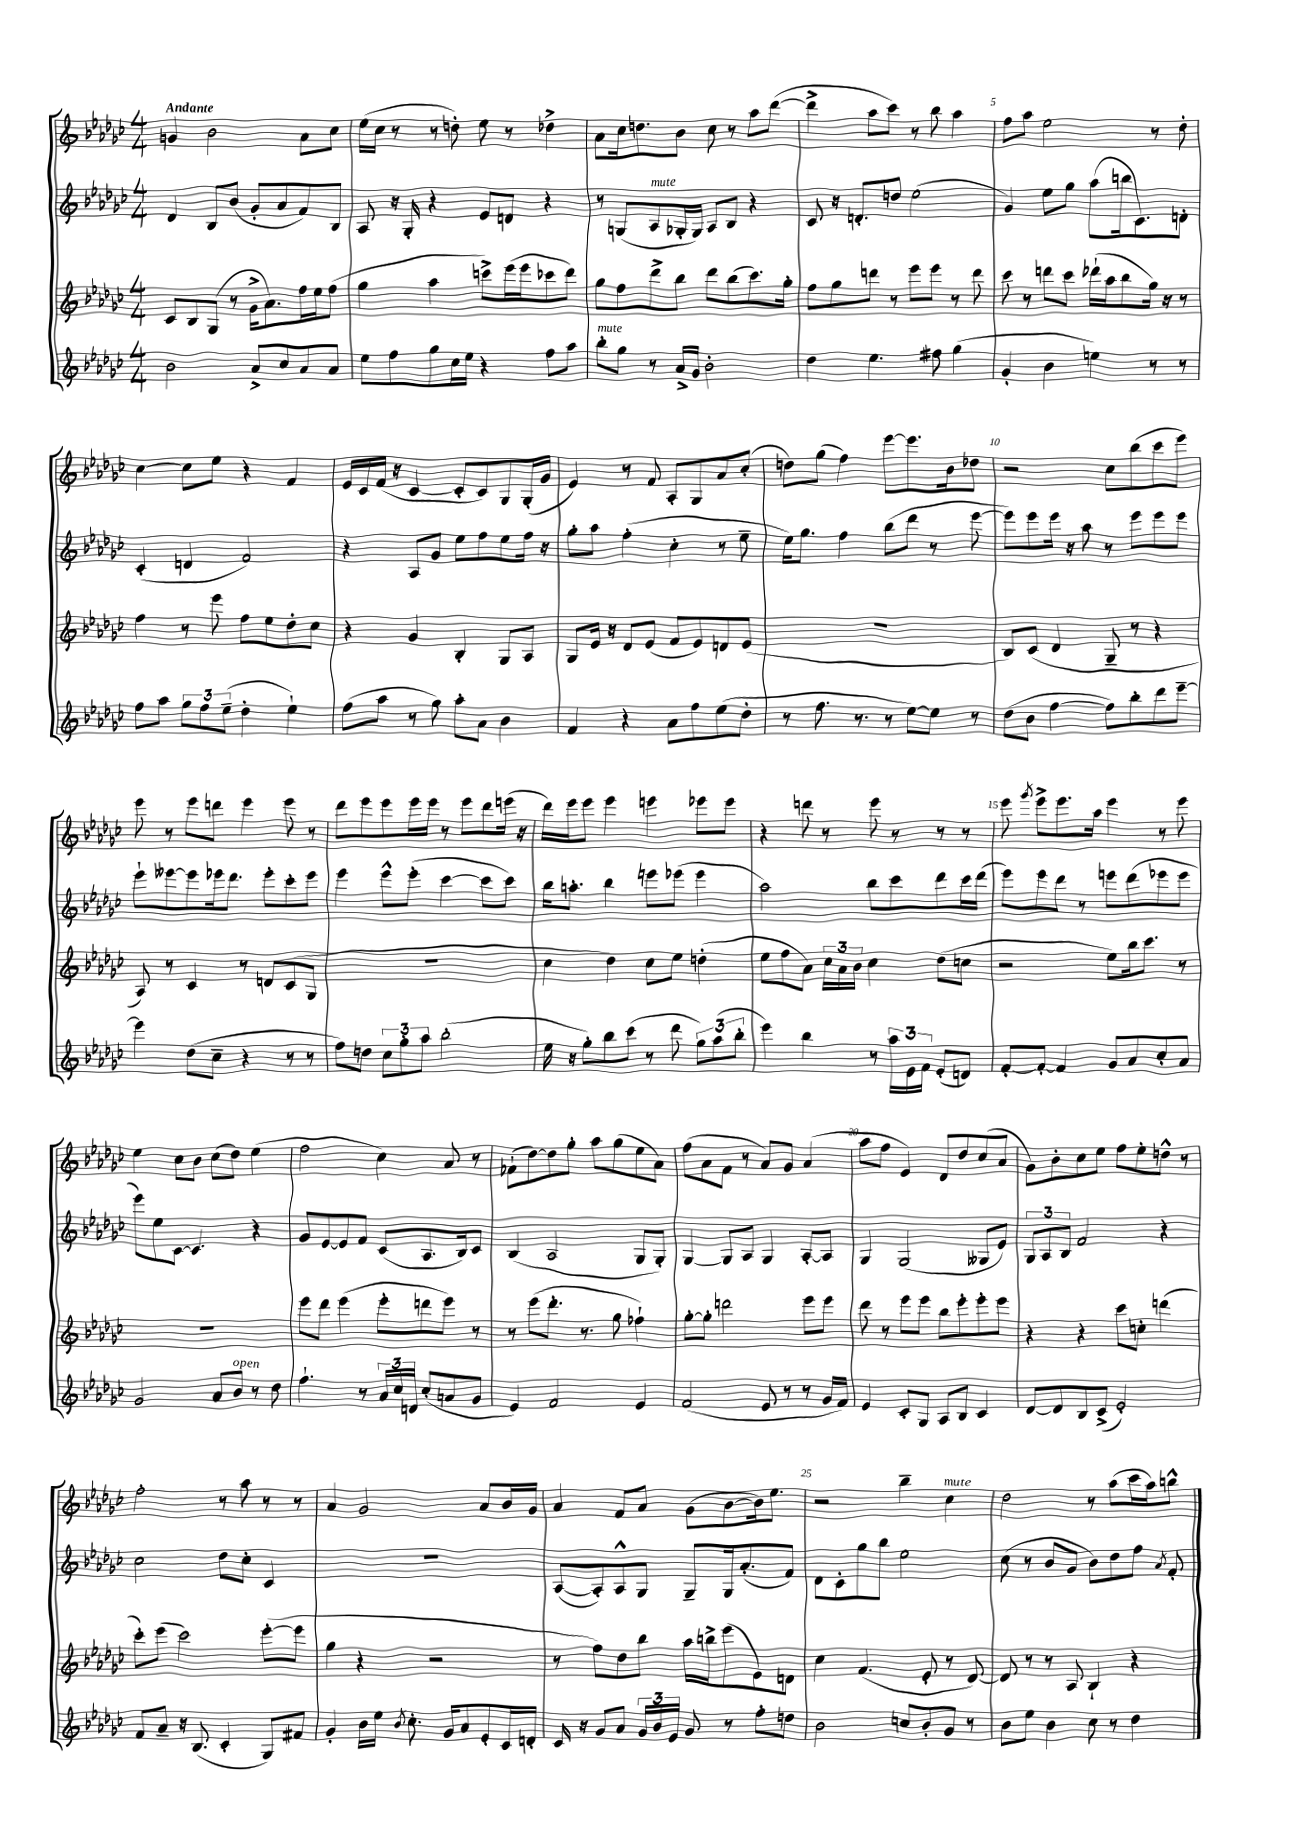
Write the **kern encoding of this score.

**kern	**kern	**kern	**kern
*part4	*part3	*part2	*part1
*staff4	*staff3	*staff2	*staff1
*clefG2	*clefG2	*clefG2	*clefG2
*k[b-e-a-d-g-c-]	*k[b-e-a-d-g-c-]	*k[b-e-a-d-g-c-]	*k[b-e-a-d-g-c-]
*M4/4	*M4/4	*M4/4	*M4/4
=1	=1	=1	=1
!	!	!	!LO:TX:a:B:t=Andante
2b-\	8c-/L	4d-/	4gn/
.	8B-/	.	.
.	(8G-/J	8B-/L	2b-\
.	8r	(8b-/J	.
8a-^/L	16g-^\KL	8g-'/L	.
.	8.a-\)	.	.
8cc-/	.	8a-/	.
8a-/	16ff\L	8f/)	8a-\L
.	16ee-\J	.	.
8a-/J	(8ff\J	8B-/J	8cc-\J
=2	=2	=2	=2
8ee-\L	4gg-\	8A-/	(16ee-\LL
.	.	.	16cc-\JJ
8ff\	.	16r	8r
.	.	16G-'/	.
8gg-\	4aa-\	4r	8r
16cc-\L	.	.	8ddn'\)
16ee-\JJ	.	.	.
4r	8cccn^\L)	8e-/L	8ee-\
.	(16eee-\L	8dn/J	8r
.	16eee-\J	.	.
8ff\L	8ccc-X\	4r	4dd-X^\
8aa-\J	8ddd-\J)	.	.
=3	=3	=3	=3
!LO:TX:a:i:t=mute	!	!	!
8bb-'\L	8gg-\L	8r	8a-\L
8gg-\J	8ff\	(8Gn/L	16cc-\k
.	.	.	8.ddn\
!	!	!LO:TX:a:i:t=mute	!
8r	8ddd-^\	8A-/	.
16a-^/LL	8bb-\J	16G-X'/L	8b-\J
16g-/JJ	.	16G-/JJ)	.
2b-'\	8ddd-\L	8A-/L	8cc-\
.	(8bb-\	8B-/J	8r
.	8.ccc-\)	4r	8aa-\L
.	.	.	([8ddd-\J
.	16gg-'\Jk	.	.
=4	=4	=4	=4
4dd-\	8ff\L	8c-/	4ddd-^\]
.	8gg-\	16r	.
.	.	8.dn'/L	.
4.ee-\	8dddn\J	.	8aa-\L
.	8r	8ddn/J	8ccc-\J)
.	8eee-\L	(2ee-\	8r
8ff#X\	8eee-\J	.	8bb-\
(4gg-\	8r	.	4aa-\
.	8ddd\	.	.
=5	=5	=5	=5
4g-'/	8ccc-\	4g-/)	8ff\L
.	8r	.	8aa-\J
4b-\	8dddn\L	8ee-\L	2ee-\
.	8ccc-\J	8gg-\J	.
4een\)	(16ddd-X`\LL	(8aa-\L	.
.	16aa-\J	.	.
.	8bb-\	16bbn\k	.
.	.	8.c-\)	.
8r	16gg-\Jk)	.	8r
.	16r	.	.
8r	8r	8dn'\J	8dd-'\
!!LO:LB:g=z
=6	=6	=6	=6
8ff\L	4ff\	(4c-'/	[4cc-\
8aa-\J	.	.	.
12gg-\L	8r	4dn/	8cc-\L]
12ff\	.	.	.
.	8eee-\	.	8ee-\J
(12ee-~\J	.	.	.
4dd-'\	8ff\L	2f/)	4r
.	8ee-\	.	.
4ee-`\)	8dd-'\	.	4f/
.	8cc-\J	.	.
=7	=7	=7	=7
(8ff\L	4r	4r	16e-/LL
.	.	.	16c-/
8aa-\J	.	.	(16f/JJ
.	.	.	16r
8r	4g-/	8A-/L	[4c-/
8gg-\)	.	8g-/J	.
8aa-'\L	4B-'/	8ee-\L	8c-'/L]
8a-\J	.	8ff\	8c-/)
4b-\	8G-/L	8ee-\	8G-/
.	8A-/J	16ff\Jk	(16G-'/L
.	.	16r	16g-/JJ
=8	=8	=8	=8
4f/	8G-/L	8gg-'\L	4e-/)
.	16e-/Jk	8aa-\J	.
.	16r	.	.
4r	8d-/L	(4ff'\	8r
.	(8e-/J	.	8f/
8a-\L	8f/L	4cc-'\	8A-'/L
8ff\	8e-/)	.	8G-/
(8ee-\	8dn/	8r	8a-/
8dd-'\J	(8e-/J	8ee-~\	(8cc-'/J
=9	=9	=9	=9
8r	1r	16ee-\KL)	8ddn\L)
.	.	8.gg-\J	.
8.ff\	.	.	(8gg-\J
.	.	4ff\	4ff\)
8.r	.	.	.
8r	.	(8bb-\L	[8eee-\L
[8ee-\L)	.	8ddd-\J	8.eee-\]
8ee-\J]	.	8r	.
.	.	.	16b-\k
8r	.	[8eee-\	8dd-X\J
=10	=10	=10	=10
(8dd-\L	8B-/L)	8eee-\L])	2r
8b-\J	(8c-/J	8eee-\	.
[4ff\	4d-/	16eee-\Jk	.
.	.	16r	.
.	.	8aa-\	.
8ff\L])	8G-~/	8r	8cc-\L
8bb-'\	8r	8eee-\L	(8bb-\
8ddd-\	4r	8eee-\	8ccc-\
[8eee-~\J	.	8eee-\J	8eee-\J)
!!LO:LB:g=z
=11	=11	=11	=11
4eee-\]	8A-/)	8eee-`\L	8eee-\
.	8r	[8eee--X\	8r
(8dd-\L	4c-/	8eee--\]	8eee-\L
8cc-~\J	.	16eee-X\k	8dddn\J
.	.	8.ddd-\J	.
4r	8r	.	4eee-\
.	8dn/L	8eee-'\L	.
8r	(8c-/	8ccc-'\	8eee-\
8r	8G-/J	8eee-\J	8r
=12	=12	=12	=12
8ff\L)	1r	4eee-\	8ddd-\L
8ddn\J	.	.	8eee-\
12cc-\L	.	8eee-^^\L	8eee-\
12gg-'\	.	.	.
.	.	(8eee-'\J	16eee-\L
12aa-\J	.	.	.
.	.	.	16eee-\JJ
(2bb-'\	.	[4ccc-\	8r
.	.	.	8eee-\L
.	.	8ccc-\L]	8ddd-\
.	.	8ccc-\J)	(16eeen\Jk
.	.	.	16r
=13	=13	=13	=13
16ee-\	4cc-\	16bb-\KL	16ddd-\LL)
16r	.	8.aan'\J	16eee-\J
8gg-'\L)	.	.	8eee-\J
8bb-\	4dd-\)	4bb-\	4eee-\
(8ccc-\J	.	.	.
8r	8cc-\L	8eeen\L	4eeen\
8ddd-\	8ee-\J	(8eee-X\J	.
12gg-\L)	(4ddn'\	4eee-\	8eee-X\L
(12aa-\	.	.	.
.	.	.	8eee-\J
12bb-'\J	.	.	.
=14	=14	=14	=14
4eee-\)	8ee-\L	2aa-\)	4r
.	8ff\	.	.
4bb-\	8a-\J)	.	8dddn\
.	24cc-\LL	.	8r
.	24a-\	.	.
.	24b-\JJ	.	.
8r	4cc-\	8bb-\L	8eee-\
24aa-\LL	.	8ccc-\	8r
24e-\	.	.	.
24f\JJ	.	.	.
(8e-'/L	(8dd-\L	8ddd-\	8r
8dn/J)	8ccn\J	16ccc-\L	8r
.	.	(16ddd-\JJ	.
=15	=15	=15	=15
[8f'/L	2r	8eee-\L)	8eee-\
.	.	.	8qggg-/
8f'/J_	.	8eee-\	8eee-^\L
4f/]	.	8ddd-\J	8.eee-\
.	.	8r	.
.	.	.	16aa-\Jk
8g-/L	8ee-\L)	8eeen\L	4eee-\
8a-/	16bb-\k	(8ddd-\	.
.	8.ccc-\J	.	.
8cc-'/	.	8eee-X\	8r
8a-/J	8r	8eee-\J	8eee-\
!!LO:LB:g=z
=16	=16	=16	=16
2g-/	1r	8eee-\L)	4ee-\
.	.	8ee-\	.
.	.	[8c-\J	8cc-\L
.	.	4.c-/]	8b-\J
8a-/L	.	.	(8cc-\L
!LO:TX:a:i:t=open	!	!	!
8b-/J	.	.	8dd-\J)
8r	.	4r	(4ee-\
8dd-\	.	.	.
=17	=17	=17	=17
4.ff`\	8eee-\L	8g-/L	2ff\
.	8ddd-\J	[8e-/	.
.	(4eee-\	8e-/]	.
8r	.	8f/J	.
24a-/LL	8eee-'\L	(8c-/L	4cc-\)
24cc-/	.	.	.
24dn/JJ	.	.	.
(8cc-'/L	8dddn\	8.A-/	.
8an/	8eee-\J)	.	8a-/
.	.	16B-/k)	.
8g-/J	8r	8c-/J	8r
=18	=18	=18	=18
4e-/)	8r	(4B-/	(8f-X`\L
.	(8eee-\L	.	[8dd-\)
2f/	8.ddd-'\J	2A-/	8dd-\]
.	.	.	8gg-'\J
.	8.r	.	.
.	.	.	8aa-\L
.	8gg-\	.	(8gg-\
4e-/	4ff-X`\)	8G-/L	8ee-\
.	.	8G-'/J)	8a-\J)
=19	=19	=19	=19
(2f/	[8gg-'\L	[4G-/	(8ff\L
.	8gg-'\J]	.	8a-\
.	2dddn\	8G-/L]	8f\J
.	.	8A-/J	8r
8e-/	.	4G-/	8a-/L)
8r	.	.	8g-/J
8r	8eee-\L	[8A-'/L	(4a-/
16g-/LL	8eee-\J	8A-/J]	.
16f/JJ)	.	.	.
=20	=20	=20	=20
4e-/	8ddd-\	4G-/	8aa-\L
.	8r	.	8ff\J
8c-'/L	8eee-\L	(2G-/	4e-/)
8G-/J	8eee-\J	.	.
8A-/L	8bb-\L	.	8d-/L
8B-/J	8eee-'\	.	8dd-/
4c-/	8eee-'\	8G--X/L	(8cc-/
.	8eee-\J	8e-/J)	8a-/J
=21	=21	=21	=21
[8d-/L	4r	12G-/L	8g-\L)
.	.	12A-/	.
8d-/]	.	.	8b-'\
.	.	12B-/J	.
8B-/	4r	2f/	8cc-\
(8c-^/J	.	.	8ee-\J
2e-'/)	8ccc-\L	.	8ff\L
.	8ccn'\J	.	8ee-'\
.	(4dddn\	4r	8ddn^^\J
.	.	.	8r
!!LO:LB:g=z
=22	=22	=22	=22
8f/L	8ccc-'\L)	2cc-\	2ff'\
8a-~/J	(8eee-\J	.	.
16r	2ccc-\)	.	.
(8.B-/	.	.	.
4c-'/	.	8dd-\L	8r
.	.	8cc-'\J	8aa-\
8G-/L)	([8eee-'\L	4c-/	8r
8f#X/J	8eee-\J]	.	8r
=23	=23	=23	=23
4g-'/	4gg-\	1r	4a-/
16b-\LL	4r	.	2g-/
16ee-\JJ	.	.	.
8qb-/	.	.	.
8.cc-'\	.	.	.
.	2r	.	.
16g-/KL	.	.	.
8a-/	.	.	.
8e-'/	.	.	8a-/L
16c-/L	.	.	16b-/L
16dn'/JJ	.	.	16g-/JJ
=24	=24	=24	=24
16c-/	8r	([8A-/L	4a-/
16r	.	.	.
8g-/L	8ff\L)	8A-'/])	.
8a-/J	8dd-\	8A-^^/	8f/L
24g-/LL	8bb-\J	8G-/J	8a-/J
24b-/	.	.	.
24e-/JJ	.	.	.
8g-/	16aa-\LL	8G-~/L	(8g-\L
.	16bbn^\J	.	.
8r	(8eee-\	16G-/k	[8b-\
.	.	(8.a-'/	.
8ff'\L	8e-\)	.	16b-\k])
.	.	.	8.ee-\J
8ddn\J	8dn\J	8f/J)	.
=25	=25	=25	=25
2b-\	4cc-\	8d-\L	2r
.	.	8c-'\	.
.	(4.f/	8gg-\	.
.	.	8bb-\J	.
8ccn/L	.	2ee-\	4bb-~\
8b-'/	8e-'/	.	.
!	!	!	!LO:TX:a:i:t=mute
8g-/J	8r	.	4cc-\
8r	[8d-/)	.	.
=26	=26	=26	=26
8b-\L	8d-/]	(8cc-\	2dd-\
8ee-\J	8r	8r	.
4b-\	8r	8b-/L	.
.	8A-/	8g-/J	.
8cc-\	4B-`/	8b-\L)	8r
8r	.	8dd-\	(8aa-\L
4dd-\	4r	8ff\J	16ccc-\L
.	.	.	16aa-\J)
.	.	8qa-/	.
.	.	8f'/	8bbn^^\J
==	==	==	==
*-	*-	*-	*-
